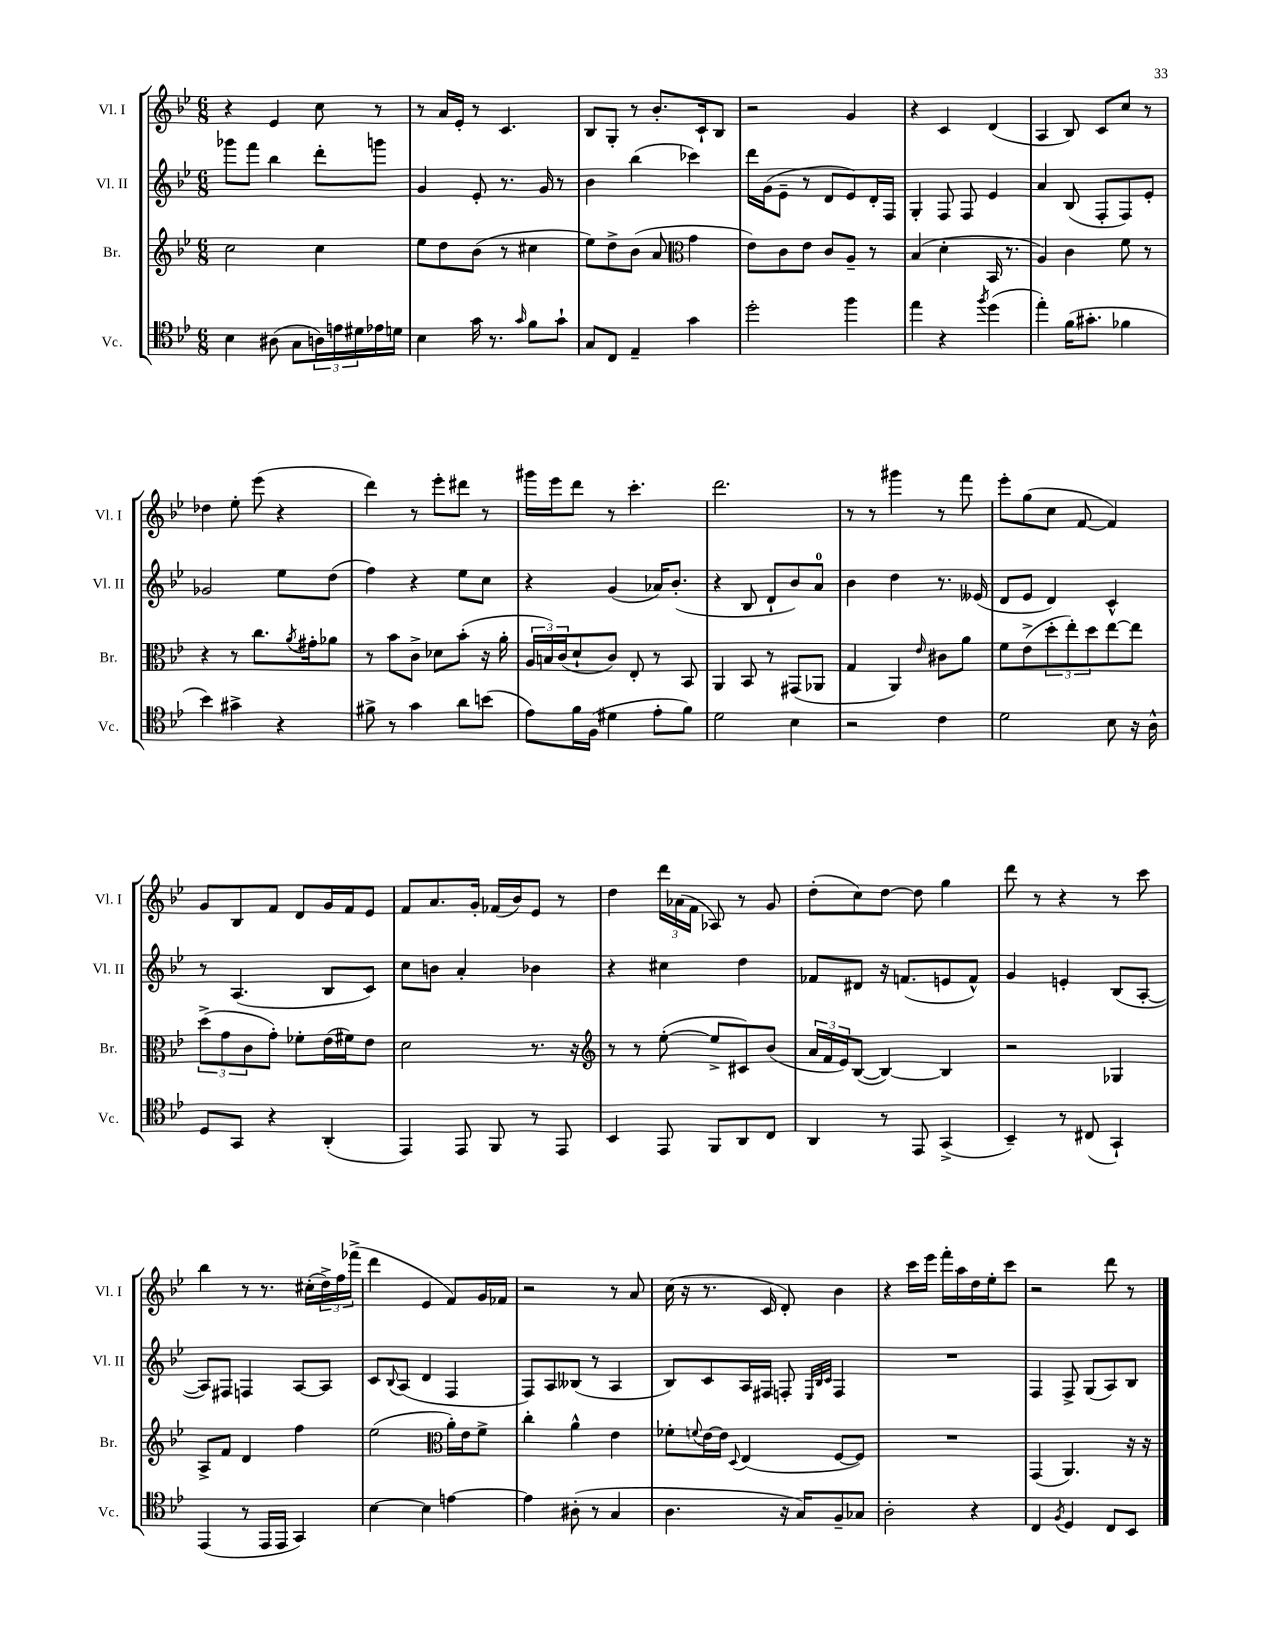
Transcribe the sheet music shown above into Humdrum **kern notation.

**kern	**kern	**kern	**kern
*staff4	*staff3	*staff2	*staff1
*clefC4	*clefG2	*clefG2	*clefG2
*k[b-e-]	*k[b-e-]	*k[b-e-]	*k[b-e-]
*M6/8	*M6/8	*M6/8	*M6/8
4B-	2cc	8ggg-	4r
.	.	8fff	.
(8A#	.	4bb-	4e-
8G	.	.	.
24A)	4cc	8ddd'	8cc
24e	.	.	.
24d#	.	.	.
16e-	.	8ggg	8r
16d	.	.	.
=	=	=	=
4B-	8ee-	4g	8r
.	8dd	.	16a
.	.	.	16e-'
16g	(8b-	8e-'	8r
8.r	.	.	.
.	8r	8.r	4.c
16qqg	.	.	.
8f	4cc#	.	.
.	.	16g	.
8g`	.	8r	.
=	=	=	=
8G	8ee-)	4b-	8B-
8C	8dd^	.	8G'
4E-~	(8b-	(4bb-	8r
.	8a	.	8.b-'
*	*clefC3	*	*
4g	4g	4ccc-)	.
.	.	.	16c`
.	.	.	8B-
=	=	=	=
2dd'	8e-)	16ddd	2r
.	.	(16g	.
.	8c	8e-~	.
.	8e-	8r	.
.	8c	8d	.
4ff	8A~	8e-)	4g
.	8r	16d'	.
.	.	16F	.
=	=	=	=
4ee-	(4B-	4G'	4r
4r	4d'	8F	4c
.	.	8F	.
8qff	.	.	.
(4dd	16BB-	4e-	(4d
.	8.r	.	.
=	=	=	=
4ee-')	4A)	4a	4A
(16f	4c	(8B-	8B-)
8.g#'	.	.	.
.	.	8F'	8c
4f-	8f	8F)	8cc
.	8r	8e-'	8r
=	=	=	=
4b-)	4r	2g-	4dd-
4g#^	8r	.	8ee-'
.	8.cc	.	(8eee-
4r	.	8ee-	4r
.	8qa	.	.
.	16g#'	.	.
.	8a-	(8dd	.
=	=	=	=
8f#^	8r	4ff)	4ddd)
8r	8b-	.	.
4g	8c^	4r	8r
.	8d-	.	8eee-'
8a	(8b-'	8ee-	8ddd#
(8b	16r	8cc	8r
.	16a'	.	.
=	=	=	=
8e-)	24A	4r	16ggg#
.	24B)	.	.
.	.	.	16eee-
.	(24c	.	.
16f	8d`	.	8ddd
(16F	.	.	.
4d#	8c)	(4g	8r
.	8E-'	.	4.ccc'
8e-'	8r	16a-)	.
.	.	(8.b-'	.
8f)	8BB-	.	.
=	=	=	=
2d	4AA	4r	2.ddd
.	8BB-	8B-	.
.	8r	8d`	.
4B-	(8GG#	8b-)	.
.	8AA-	8a	.
=	=	=	=
2r	4G	4b-	8r
.	.	.	8r
.	4AA)	4dd	4ggg#
.	16qqe-	.	.
4c	8c#	8.r	8r
.	8a	.	8fff
.	.	(16e--	.
=	=	=	=
2d	8f	8d	8eee-'
.	(8e-^	8e-	(8gg
.	12dd'	4d)	8cc
.	12ee-')	.	.
.	.	.	[8f
.	12dd	.	.
8B-	[8ee-	4c^^	4f])
16r	8ee-]	.	.
16A^^	.	.	.
=	=	=	=
8D	(12dd^	8r	8g
.	12g	.	.
8GG	.	(4.A	8B-
.	12c	.	.
4r	8g')	.	8f
.	8f-'	.	8d
(4AA'	(16e-	8B-	16g
.	16f#)	.	16f
.	8e-	8c)	8e-
=	=	=	=
4EE-)	2d	8cc	8f
.	.	8b	8.a
8EE-	.	4a'	.
.	.	.	16g'
8FF	.	.	(16f-
.	.	.	16b-)
8r	8.r	4b-	8e-
8EE-	.	.	8r
.	16r	.	.
=	=	=	=
*	*clefG2	*	*
4BB-	8r	4r	4dd
.	8r	.	.
8EE-	([8ee-'	4cc#	24ddd
.	.	.	(24a-
.	.	.	24f
8FF	8ee-^]	.	8A-)
8AA	8c#)	4dd	8r
8C	(8b-	.	8g
=	=	=	=
4AA	24a	8f-	(8dd'
.	24f	.	.
.	24e-)	.	.
.	([8B-	8d#	8cc)
8r	4B-_)	16r	[8dd
.	.	(8.f	.
8EE-	.	.	8dd]
(4GG^	4B-]	8e	4gg
.	.	8f^^)	.
=	=	=	=
4BB-~)	2r	4g	8ddd
.	.	.	8r
8r	.	4e'	4r
(8C#	.	.	.
4GG`)	4G-	(8B-	8r
.	.	[8A'	8ccc
=	=	=	=
(4EE-	8A^	8A])	4bb-
.	8f	8F#	.
8r	4d	4F	8r
16EE-	.	.	8.r
16EE-	.	.	.
4GG)	4ff	[8A	.
.	.	.	(16cc#'
.	.	8A]	24dd^)
.	.	.	24ff
.	.	.	(24fff-^
=	=	=	=
[4B-	(2ee-	8c	4ddd
.	.	8qqB-	.
.	.	(8A	.
4B-]	.	4d	4e-
*	*clefC3	*	*
[4e	16a')	4F	8f)
.	16e-	.	.
.	8f^	.	16g
.	.	.	16f-
=	=	=	=
4e]	4cc'	8F)	2r
.	.	8A	.
(8A#'	4a^^	(8B--	.
8r	.	8r	.
4G	4e-	4A	8r
.	.	.	8a
=	=	=	=
4.A	8f-'	8B-)	(16cc
.	.	.	16r
.	8qqf	.	.
.	[16e-	8c	8.r
.	16e-]	.	.
.	8qqD	.	.
.	(4E-	16A	.
.	.	16F#	16c
16r	.	8F'	8d')
16G)	.	.	.
.	.	32qqE-	.
.	.	32qqB-	.
.	.	32qqc	.
8F~	[8F	4F	4b-
8G-	8F])	.	.
=	=	=	=
2A'	2.r	2.r	4r
.	.	.	16ccc
.	.	.	16eee-
.	.	.	16fff'
.	.	.	16aa
4r	.	.	16dd
.	.	.	16ee-'
.	.	.	8ccc
=	=	=	=
4C	(4GG	4F	2r
8qF	.	.	.
4D	4.AA)	8F^	.
.	.	(8G	.
8C	.	8A)	8ddd
8BB-	16r	8B-	8r
.	16r	.	.
==	==	==	==
*-	*-	*-	*-
